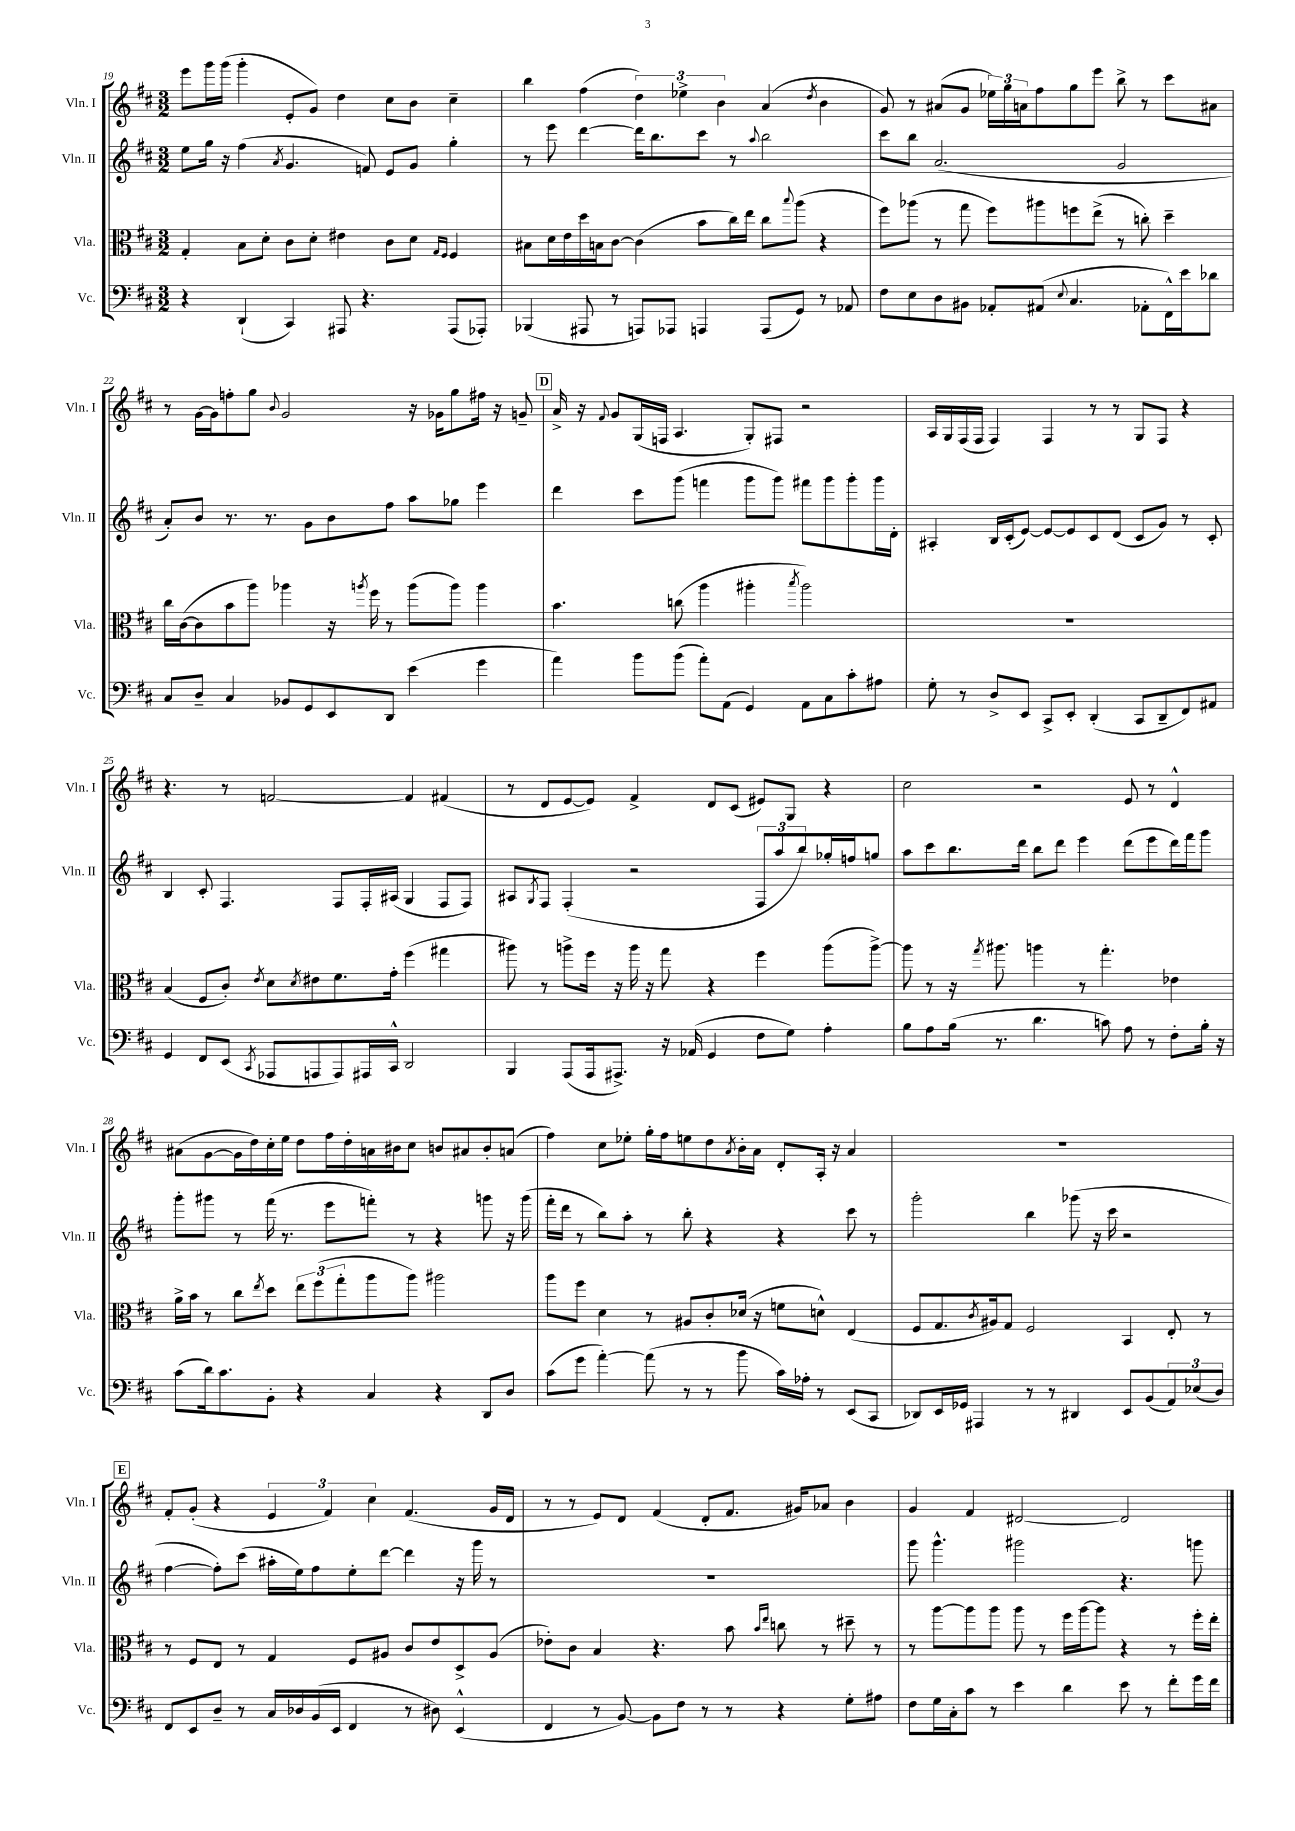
<<
\new StaffGroup <<
\new Staff = "s0" \with { instrumentName = "Vln. I" shortInstrumentName = "Vln. I" } {
    \clef treble \key d \major \numericTimeSignature \time 3/2
    e'''8 g'''16 g'''16( g'''4-. e'8-. g'8) d''4 cis''8 b'8 cis''4-- |
    b''4 fis''4( \tuplet 3/2 { d''4) ees''4-> b'4 } a'4( \acciaccatura { d''8 } b'4 |
    g'8) r8 ais'8( g'8 \tuplet 3/2 { ees''16) g''16 a'16 } fis''8 g''8 e'''8 b''8-> r8 cis'''8 ais'8 |
    r8 g'16~ g'16 f''8-. g''8 \appoggiatura { b'8 } g'2 r16 ges'16 g''8 fis''16 r16 g'8-- |
    \mark \markup { \box "D" } a'16-> r16 \appoggiatura { fis'8 } g'8 g16( f16 a4. g8-.) fis8 r2 |
    a16 g16 fis16( fis16 fis4) fis4 r8 r8 g8 fis8 r4 |
    r4. r8 f'2~ f'4 fis'4( |
    r8 d'8 e'8~ e'8) fis'4-> d'8 cis'8( eis'8) g8 r4 |
    cis''2 r2 e'8 r8 d'4-^ |
    ais'8( g'8~ g'16 d''16) cis''16-. e''16 d''8 fis''16 d''16-. a'16 bis'16 cis''8 b'8 ais'8 b'8-. a'8( |
    fis''4) cis''8 ees''8-. g''16-. fis''16 e''8 d''8 \acciaccatura { a'8 } b'16-. a'16 d'8-. a16-. r16 a'4 |
    R1. |
    \mark \markup { \box "E" } fis'8-. g'8-.( r4 \tuplet 3/2 { e'4 fis'4) cis''4 } fis'4.( g'16 d'16 |
    r8 r8 e'8) d'8 fis'4( d'8-. fis'8. gis'16) aes'8 b'4 |
    g'4 fis'4 dis'2~ dis'2 \bar "|." |
}
\new Staff = "s1" \with { instrumentName = "Vln. II" shortInstrumentName = "Vln. II" } {
    \clef treble \key d \major \numericTimeSignature \time 3/2
    e''8 g''16 r16 fis''4( \acciaccatura { a'8 } g'4. f'8) e'8 g'8 g''4-. |
    r8 e'''8 d'''4~ d'''16 b''8. cis'''8 r8 \appoggiatura { a''8 } b''2 |
    cis'''8 b''8 a'2.( g'2 |
    a'8-.) b'8 r8. r8. g'8 b'8 fis''8 a''8 ges''8 e'''4 |
    \mark \markup { \box "D" } d'''4 cis'''8 g'''8( f'''4 g'''8 g'''8) fis'''8 g'''8 g'''8-. g'''16 d'16-. |
    ais4-. b16 cis'16-.( e'8~) e'8~ e'8 cis'8 d'8( cis'8 g'8) r8 cis'8-. |
    b4 cis'8-. fis4. fis8 fis16-. ais16( g4 fis8 fis8) |
    ais8 \acciaccatura { g8 } fis8 fis4-.( r2 \tuplet 3/2 { fis8 a''8 b''8) } ges''16-. f''16 g''8 |
    a''8 cis'''8 b''8. d'''16 b''8 d'''8 e'''4 d'''8( e'''8 d'''16) fis'''16 g'''8 |
    g'''8-. gis'''8 r8 fis'''16( r8. e'''8 f'''8-.) r8 r4 g'''8 r16 g'''16( |
    fis'''16-. d'''16 r8 b''8) a''8-. r8 b''8-. r4 r4 cis'''8 r8 |
    g'''2-. b''4 ges'''8( r16 cis'''16 r2 |
    \mark \markup { \box "E" } fis''4~ fis''8-.) cis'''8( ais''16-. e''16) fis''8 e''8-. d'''8~ d'''4 r16 g'''16 r8 |
    R1. |
    g'''8 g'''4.-^ gis'''2 r4. g'''8 \bar "|." |
}
\new Staff = "s2" \with { instrumentName = "Vla." shortInstrumentName = "Vla." } {
    \clef alto \key d \major \numericTimeSignature \time 3/2
    g4-. b8 d'8-. cis'8 d'8-. eis'4 cis'8 d'8 \grace { g16 fis16 } fis4 |
    bis8 d'16 e'16 d''16 b16 cis'8~ cis'4( b'8 cis''16) e''16 cis''8 \appoggiatura { b''8 } a''8( r4 |
    fis''8) aes''8( r8 g''8 fis''8) ais''8 f''8 e''8->( r8 c''8-.) d''4-- |
    cis''16 cis'16~( cis'8 b'8 a''8) aes''4 r16 \acciaccatura { a''8 } fis''16 r8 a''8( a''8) a''4 |
    \mark \markup { \box "D" } b'4. c''8( a''4 ais''4-. \acciaccatura { b''8 } ais''2) |
    R1. |
    b4( fis8 cis'8-.) \acciaccatura { e'8 } d'8 \acciaccatura { d'8 } eis'8 fis'8. g'16-. fis''4( gis''4 |
    ais''8) r8 a''8-> fis''16 r16 a''16 r16 g''8 r4 fis''4 a''8( a''8~->) |
    a''8 r8 r16 \acciaccatura { g''8 } ais''8. a''4 r8 g''4.-. ees'4 |
    a'16-> b'16 r8 cis''8 \acciaccatura { e''8 } d''8 \tuplet 3/2 { e''8 fis''8( g''8-. } a''8 a''8) ais''2 |
    a''8 fis''8 d'4 r8 ais8 cis'8-. des'16( r16 f'8 d'8-^) e4( |
    fis8 g8. \acciaccatura { cis'8 } ais16) g8 fis2 b,4 e8-. r8 |
    \mark \markup { \box "E" } r8 fis8 e8 r8 g4 fis8 ais8 cis'8 e'8 d8-> ais8( |
    ees'8-.) cis'8 b4 r4. b'8 \grace { b'16 e''16 } c''8 r8 dis''8-- r8 |
    r8 a''8~ a''8 a''8 a''8 r8 fis''16 a''16~ a''8 r4 r8 fis''16-. e''16-. \bar "|." |
}
\new Staff = "s3" \with { instrumentName = "Vc." shortInstrumentName = "Vc." } {
    \clef bass \key d \major \numericTimeSignature \time 3/2
    r4 d,4-!( cis,4) ais,,8 r4. ais,,8( aes,,8-.) |
    bes,,4( ais,,8 r8 a,,8) aes,,8 a,,4 a,,8( g,8) r8 aes,8 |
    fis8 e8 d8 bis,8 aes,8-. ais,8( \appoggiatura { e8 } cis4. aes,8-. fis,16-^) e'16 des'8 |
    cis8 d8-- cis4 bes,8 g,8 e,8 d,8 e'4( g'4 |
    \mark \markup { \box "D" } a'4) b'8 b'8( a'8-.) a,8( g,4) a,8 cis8 cis'8-. ais8 |
    g8-. r8 d8-> e,8 cis,8-> e,8-. d,4-.( cis,8 d,8-- fis,8) ais,8 |
    g,4 fis,8 e,8( \acciaccatura { cis,8 } aes,,8 a,,8 a,,8) ais,,16 cis,16-^ d,2 |
    b,,4 a,,8( a,,16 ais,,8.->) r16 aes,16( g,4 fis8 g8) a4-. |
    b8 a8 b16( r8. d'4. c'8) a8 r8 fis8-. b16-. r16 |
    cis'8( d'16) cis'8. b,8-. r4 cis4 r4 d,8 d8 |
    cis'8( g'8 a'4~-.) a'8( r8 r8 b'8 cis'16) aes16-. r8 e,8( cis,8 |
    des,8) e,16 ges,16 ais,,4 r8 r8 dis,4 e,8 b,8( \tuplet 3/2 { a,8) ees8( d8) } |
    \mark \markup { \box "E" } fis,8 e,8 d8-- r8 cis16 des16 b,16( e,16 fis,4 r8 dis8) e,4-^( |
    fis,4 r8 b,8~) b,8 fis8 r8 r8 r4 g8-. ais8 |
    fis8 g16 cis16-. cis'8 r8 e'4 d'4 e'8 r8 fis'8-. g'16 fis'16 \bar "|." |
}
>>
>>
\layout { \context { \Score currentBarNumber = #19 } }
